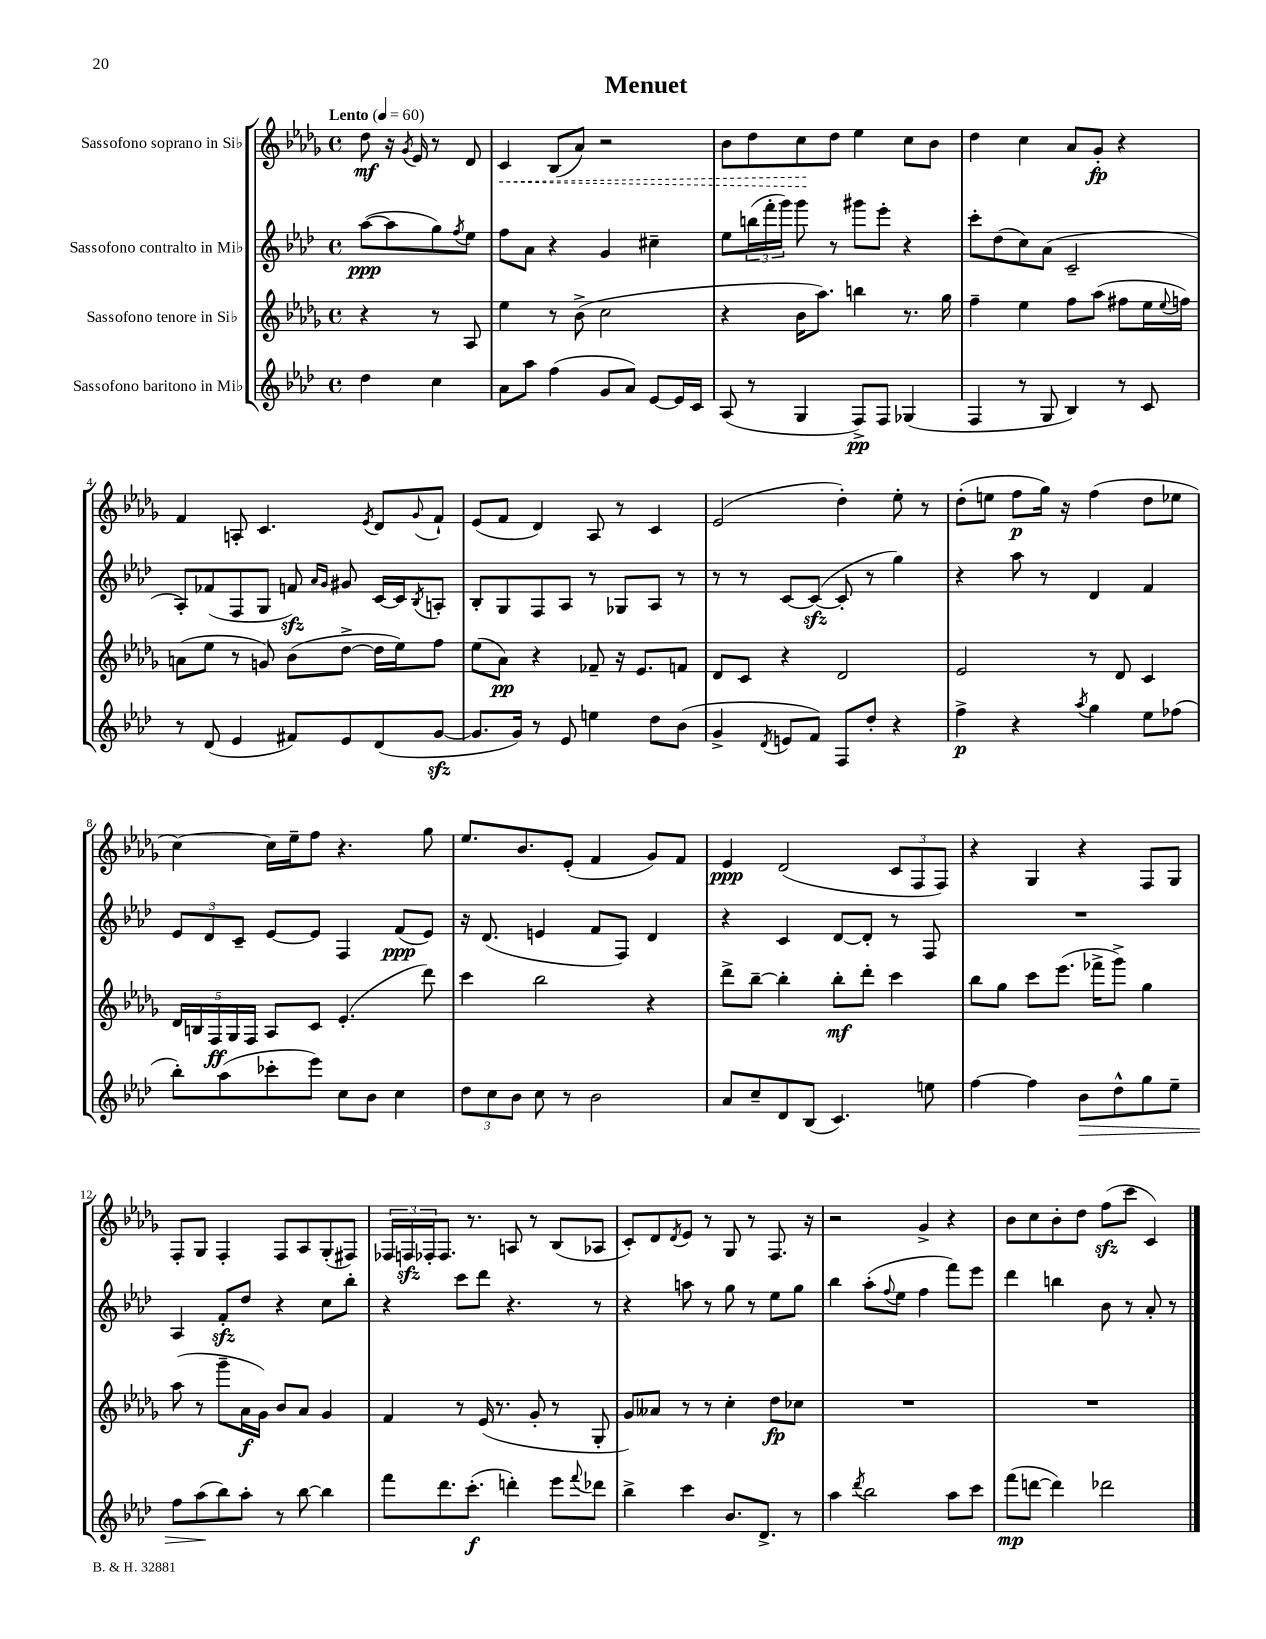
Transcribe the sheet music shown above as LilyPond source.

\header { title = "Menuet" }
<<
\new StaffGroup <<
\new Staff = "s0" \with { instrumentName = "Sassofono soprano in Sib" } {
    \clef treble \key des \major \defaultTimeSignature \time 4/4 \partial 2 \tempo "Lento" 4 = 60
    des''8\mf r16 \acciaccatura { ges'8 } ees'16 r8 des'8 |
    \once \override Hairpin.style = #'dashed-line c'4\< bes8( aes'8) r2 |
    bes'8 des''8 c''8\! des''8 ees''4 c''8 bes'8 |
    des''4 c''4 aes'8 ges'8-.\fp r4 |
    f'4 a8-. c'4. \acciaccatura { ees'8 } des'8 \appoggiatura { ges'8 } f'8-! |
    ees'8( f'8 des'4) aes8 r8 c'4 |
    ees'2( des''4-.) ees''8-. r8 |
    des''8-.( e''8 f''8\p ges''16) r16 f''4( des''8 ees''8 |
    c''4~) c''16 ees''16-- f''8 r4. ges''8 |
    ees''8. bes'8. ees'8-.( f'4 ges'8) f'8 |
    ees'4\ppp des'2( \tuplet 3/2 { c'8 f8 f8) } |
    r4 ges4 r4 f8 ges8 |
    f8-. ges8 f4-. f8 aes8 ges8-.( fis8) |
    \tuplet 3/2 { fes16 f16\sfz fes16-. } fes8. r8. a8 r8 bes8( aes8 |
    c'8-.) des'8 \acciaccatura { des'8 } ees'8 r8 ges8 r8 f8. r16 |
    r2 ges'4-> r4 |
    bes'8 c''8 bes'8-. des''8 f''8\sfz( c'''8 c'4) \bar "|." |
}
\new Staff = "s1" \with { instrumentName = "Sassofono contralto in Mib" } {
    \clef treble \key aes \major \defaultTimeSignature \time 4/4 \partial 2
    aes''8~\ppp( aes''8 g''8) \acciaccatura { f''8 } ees''8 |
    f''8 aes'8 r4 g'4 cis''4-- |
    ees''8 \tuplet 3/2 { b''16( f'''16-. g'''16) } g'''8 r8 gis'''8 ees'''8-. r4 |
    c'''8-. des''8( c''8) aes'8( c'2-- |
    aes8-.) fes'8( f8 g8 f'8\sfz) \grace { aes'16 g'16 } gis'8 c'16~ c'16 \acciaccatura { bes8 } a8-. |
    bes8-. g8 f8 aes8 r8 ges8 aes8 r8 |
    r8 r8 c'8~ c'8~\sfz( c'8-. r8 g''4) |
    r4 aes''8 r8 des'4 f'4 |
    \tuplet 3/2 { ees'8 des'8 c'8-- } ees'8~ ees'8 f4 f'8\ppp( ees'8) |
    r16 des'8.( e'4 f'8 f8) des'4 |
    r4 c'4 des'8~ des'8-. r8 f8 |
    R1 |
    aes4 f'8-.\sfz des''8 r4 c''8 bes''8-. |
    r4 c'''8 des'''8 r4. r8 |
    r4 a''8 r8 g''8 r8 ees''8 g''8 |
    bes''4 aes''8-.( \appoggiatura { f''8 } ees''8 f''4 f'''8) ees'''8 |
    des'''4 b''4 bes'8 r8 aes'8-. r8 \bar "|." |
}
\new Staff = "s2" \with { instrumentName = "Sassofono tenore in Sib" } {
    \clef treble \key des \major \defaultTimeSignature \time 4/4 \partial 2
    r4 r8 aes8 |
    ees''4 r8 bes'8->( c''2 |
    r4 bes'16 aes''8.) b''4 r8. ges''16 |
    f''4-- ees''4 f''8 aes''8( fis''8 ees''16 \appoggiatura { ees''8 } f''16) |
    a'8( ees''8 r8 g'8) bes'8( des''8~-> des''16 ees''16) f''8 |
    ees''8( aes'8\pp) r4 fes'8-- r16 ees'8. f'8 |
    des'8 c'8 r4 des'2 |
    ees'2 r8 des'8 c'4 |
    \tuplet 5/4 { des'16 b16 f16\ff ges16 f16 } aes8 c'8 ees'4.-.( des'''8) |
    c'''4 bes''2 r4 |
    des'''8-> bes''8~-- bes''4-. bes''8-.\mf des'''8-. c'''4 |
    bes''8 ges''8 c'''8 ees'''8.( fes'''16-> ges'''8->) ges''4 |
    aes''8( r8 ges'''8-- aes'16\f ges'16) bes'8 aes'8 ges'4 |
    f'4 r8 ees'16( r8. ges'8-. r8 ges8-. |
    ges'8) aeses'8 r8 r8 c''4-. des''8\fp ces''8 |
    R1 |
    R1 \bar "|." |
}
\new Staff = "s3" \with { instrumentName = "Sassofono baritono in Mib" } {
    \clef treble \key aes \major \defaultTimeSignature \time 4/4 \partial 2
    des''4 c''4 |
    aes'8 aes''8 f''4( g'8 aes'8) ees'8~ ees'16 c'16 |
    aes8( r8 g4 f8->\pp) f8 ges4( |
    f4 r8 g8 bes4) r8 c'8 |
    r8 des'8( ees'4 fis'8) ees'8 des'8( g'8~\sfz |
    g'8. g'16) r8 ees'8 e''4 des''8 bes'8( |
    g'4-> \acciaccatura { des'8 } e'8 f'8) f8 des''8-. r4 |
    f''4->\p r4 \acciaccatura { aes''8 } g''4 ees''8 fes''8( |
    bes''8-.) aes''8( ces'''8-. ees'''8) c''8 bes'8 c''4 |
    \tuplet 3/2 { des''8 c''8 bes'8 } c''8 r8 bes'2 |
    aes'8 c''8-- des'8 bes8( c'4.) e''8 |
    f''4~ f''4 bes'8\> des''8-^ g''8 ees''8-- |
    f''8 aes''8\!( bes''8) aes''8-. r8 bes''8~ bes''4 |
    f'''8 des'''8. c'''8.-.\f( d'''4-.) ees'''8 \appoggiatura { f'''8 } des'''8 |
    bes''4-> c'''4 bes'8. des'8.-> r8 |
    aes''4 \acciaccatura { des'''8 } bes''2 aes''8 c'''8 |
    f'''8\mp( d'''8~ d'''4) des'''2 \bar "|." |
}
>>
>>
